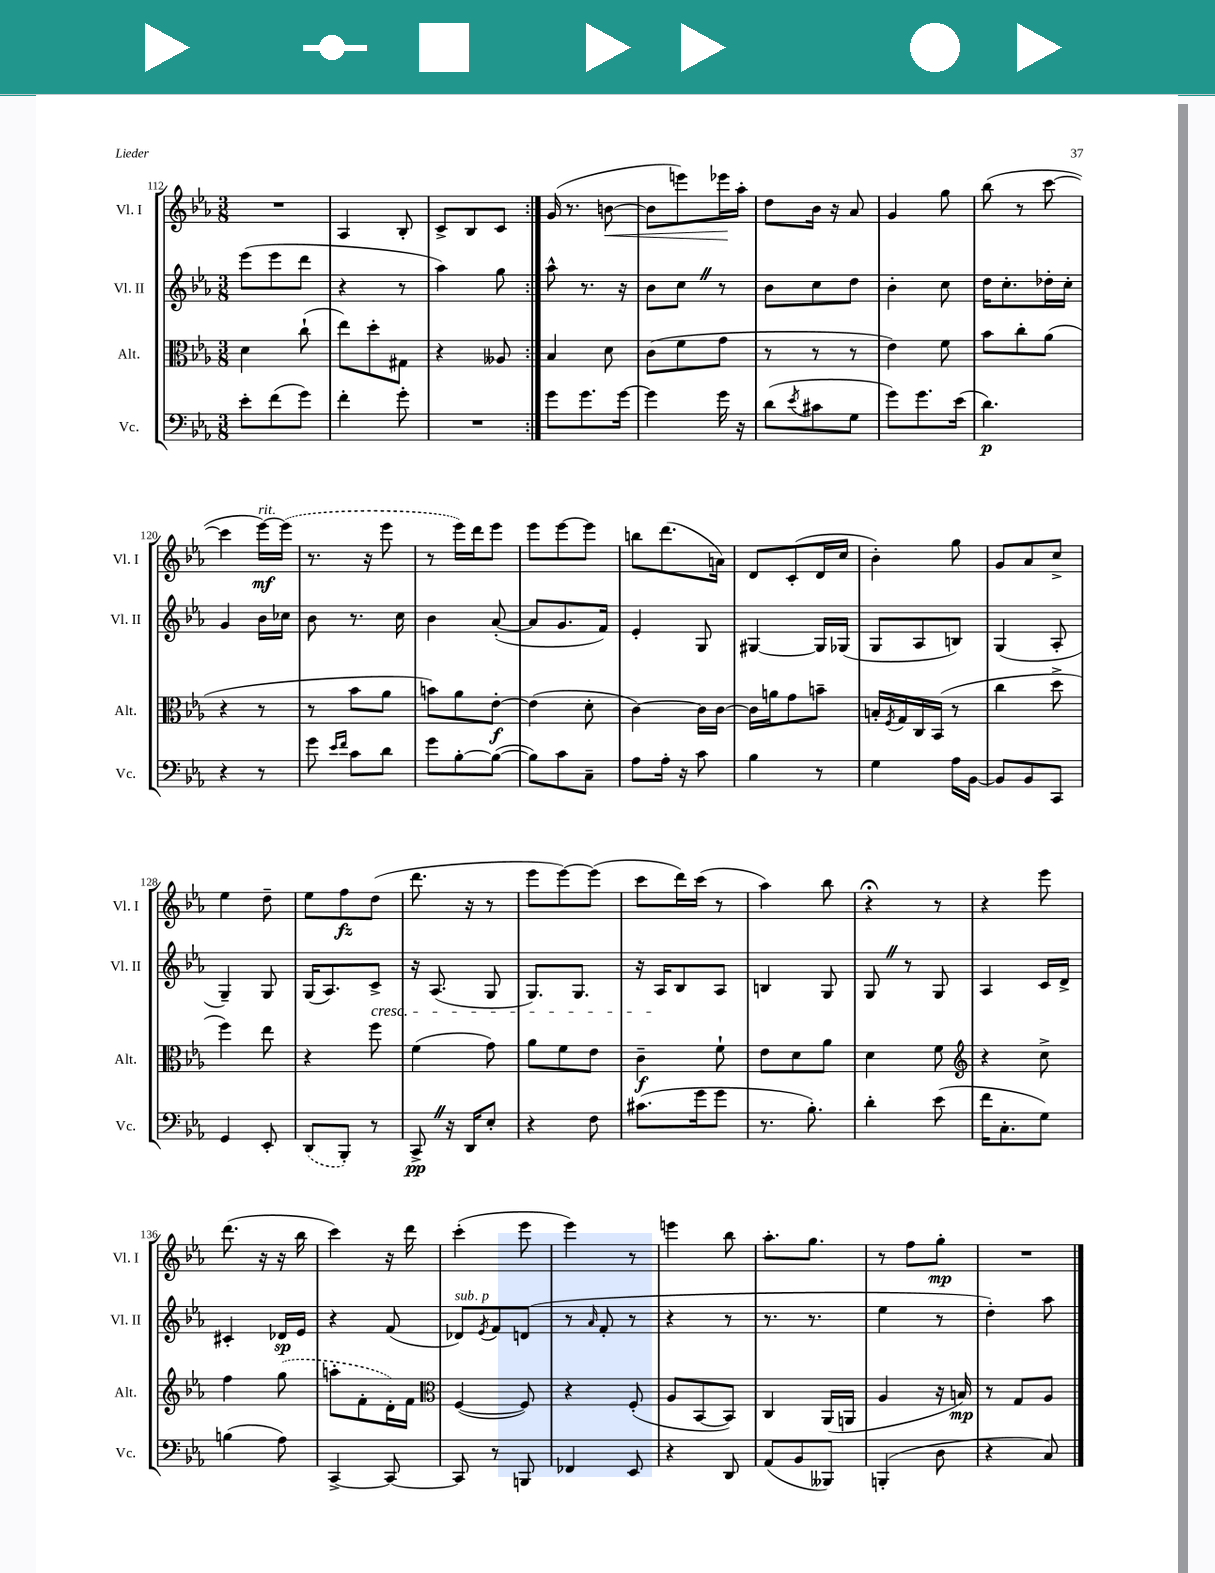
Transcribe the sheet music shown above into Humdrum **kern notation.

**kern	**kern	**kern	**kern
*staff4	*staff3	*staff2	*staff1
*clefF4	*clefC3	*clefG2	*clefG2
*k[b-e-a-]	*k[b-e-a-]	*k[b-e-a-]	*k[b-e-a-]
*M3/8	*M3/8	*M3/8	*M3/8
8e-'\L	4d\	(8eee-\L	4.r
(8f\	.	8eee-\	.
8g\J)	(8cc`\	8ddd\J	.
=	=	=	=
4f'\	8ee-\L)	4r	4A-/
.	8dd'\	.	.
8g'\	8G#\J	8r	8B-'/
=	=	=	=
4.r	4r	4aa-\)	8c^/L
.	.	.	8B-/
.	8A--/	8gg\	8c/J
=:|!	=:|!	=:|!	=:|!
8g\L	4B-/	8aa-^^\	(16g/
.	.	.	8.r
8.g\	.	8.r	.
.	8d\	.	[8b\
[16g\Jk	.	16r	.
=	=	=	=
4g\]	(8c\L	8b-\L	8b\]L
.	8f\	8cc\J	8eee\)
16g\	8g\J	8r	16eee-\L
16r	.	.	16aa-'\JJ
=	=	=	=
(8d\L	8r	8b-\L	8dd\L
8qe-/	.	.	.
8c#\	8r	8cc\	16b-\Jk
.	.	.	16r
8G\J	8r	8dd\J	8a-/
=	=	=	=
8g\L)	4e-\)	4b-'\	4g/
8.g\	.	.	.
.	8f\	8cc\	8gg\
(16e-\Jk	.	.	.
=	=	=	=
4.d\)	8b-\L	16dd\LK	(8bb-\
.	.	8.cc'\	.
.	8cc'\	.	8r
.	(8a-\J	16dd-'\L	[8ccc\
.	.	16cc'\JJ	.
=	=	=	=
4r	4r	4g/	4ccc\]
8r	8r	16b-\LL	[16eee-\LL)
.	.	16cc-\JJ	(16eee-\]JJ
=	=	=	=
8g\	8r	8b-\	8.r
16qqe-/LL	.	.	.
16qqf/JJ	.	.	.
8c\L	8b-\L	8.r	.
.	.	.	16r
8d\J	8a-\J	.	8eee-\
.	.	16cc\	.
=	=	=	=
8g\L	8b\L)	4b-\	8r
[8B-'\	8a-\	.	16eee-\LL)
.	.	.	16ddd\J
(8B-\_J	[8e-'\J	([8a-'/	8eee-\J
=	=	=	=
8B-\]L)	(4e-\]	8a-/]L	8eee-\L
8c\	.	8.g/	[8eee-\
8C~\J	8d'\	.	8eee-\]J
.	.	16f/Jk)	.
=	=	=	=
8A-\L	[4c\)	4e-'/	8bb\L
16A-'\Jk	.	.	(8.ddd\
16r	.	.	.
8c\	16c\]LL	8G/	.
.	[16c\JJ	.	16a\Jk)
=	=	=	=
4B-\	16c\]LL	[4G#/	8d/L
.	16a\J	.	.
.	8g\	.	(8c'/
8r	8b~\J	16G#/]LL	16d/L
.	.	(16G-/JJ	16cc/JJ
=	=	=	=
4G\	16B'/LL	8G/L	4b-'\)
.	8qF/	.	.
.	16G/	.	.
.	16C/	8A-/	.
.	(16BB-/JJ	.	.
16A-\LL	8r	8B/J)	8gg\
[16BB-\JJ	.	.	.
=	=	=	=
8BB-/]L	4cc\	(4G/	8g/L
8BB-/	.	.	8a-/
8CC/J	8dd^\	8A-'/	8cc^/J
=	=	=	=
4GG/	4ff\)	4G~/)	4ee-\
8EE-'/	8ee-\	8G/	8dd~\
=	=	=	=
(8DD/L	4r	(16G/LK	8ee-\L
.	.	8.A-/)	.
8BBB-'/J)	.	.	8ff\
8r	8ff\	8c^/J	(8dd\J
=	=	=	=
8CC^/	(4f\	16r	8.ddd\
.	.	(8.A-/	.
16r	.	.	.
16DD/LK	.	.	16r
8E-'/J	8g\)	8G/	8r
=	=	=	=
4r	8a-\L	8.G/L)	8eee-\L
.	8f\	.	[8eee-\)
.	.	8.G/J	.
8F\	8e-\J	.	(8eee-\]J
=	=	=	=
(8.c#\L	4c~\	16r	8ccc\L
.	.	16A-/LK	.
.	.	8B-/	16ddd\L)
16g\k	.	.	(16ccc\JJ
8g\J	8f`\	8A-/J	8r
=	=	=	=
8.r	8e-\L	4B/	4aa-\)
.	8d\	.	.
8.B-'\)	.	.	.
.	8a-\J	8G/	8bb-\
=	=	=	=
4d'\	4d\	8G/	4r;
.	.	8r	.
(8e-\	8f\	8G/	8r
=	=	=	=
*	*clefG2	*	*
16f\LK	4r	4A-/	4r
8.C'\	.	.	.
8G\J)	8cc^\	16c/LL	8eee-\
.	.	16d^/JJ	.
=	=	=	=
(4B\	4ff\	4c#'/	(8.ddd\
.	.	.	16r
8A-\)	(8gg\	16d-/LL	16r
.	.	16e-/JJ	16bb-\
=	=	=	=
[4CC^/	8aa'\L	4r	4ccc\)
.	8f'\	.	.
8CC/_	16d'\L)	(8f/	16r
.	16f\JJ	.	16ddd\
=	=	=	=
*	*clefC3	*	*
8CC/]	([4F/	8d-/L)	(4ccc'\
.	.	8qe-/	.
8r	.	8f/	.
8BBB/	8F/])	(8d/J	8eee-\
=	=	=	=
4FF-/	4r	8r	4eee-\)
.	.	16qqa-/	.
.	.	8f'/	.
8EE-/	(8F'/	8r	8r
=	=	=	=
4r	8A-/L	4r	4eee\
.	[8BB-/	.	.
8DD/	8BB-/]J)	8r	8bb-\
=	=	=	=
(8AA-/L	4C/	8.r	8.aa-'\L
8BB-/	.	.	.
.	.	8.r	8.gg\J
8BBB--/J)	(16AA-/LL	.	.
.	16AA/JJ	.	.
=	=	=	=
(4BBB'/	4A-/	4ee-\	8r
.	.	.	8ff\L
8D\	16r	8r	8gg'\J
.	16B/)	.	.
=	=	=	=
4r	8r	4dd'\)	4.r
.	8G/L	.	.
8C/)	8A-/J	8aa-\	.
==	==	==	==
*-	*-	*-	*-
